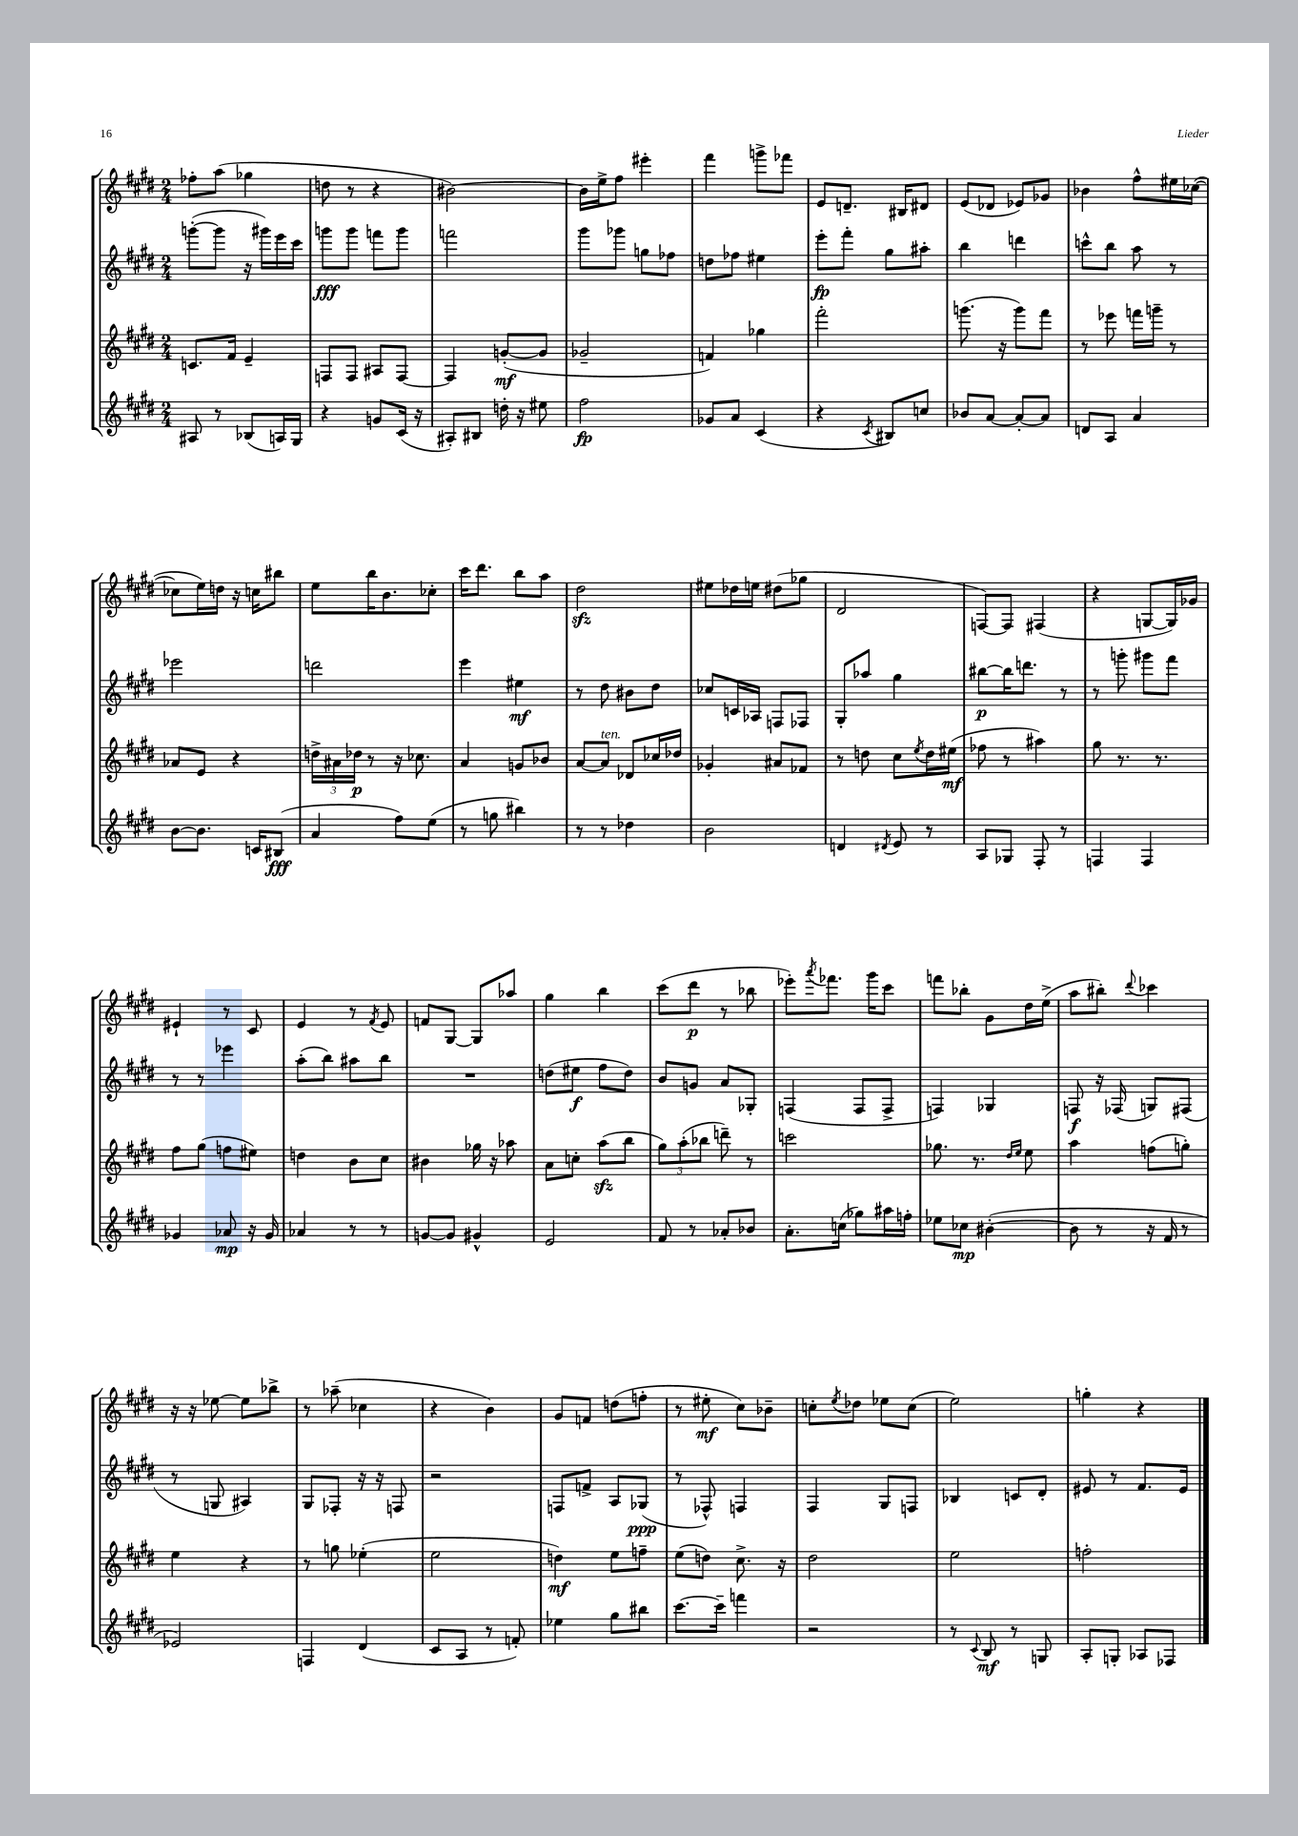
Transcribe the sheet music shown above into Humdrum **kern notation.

**kern	**kern	**kern	**kern
*staff4	*staff3	*staff2	*staff1
*clefG2	*clefG2	*clefG2	*clefG2
*k[f#c#g#d#]	*k[f#c#g#d#]	*k[f#c#g#d#]	*k[f#c#g#d#]
*M2/4	*M2/4	*M2/4	*M2/4
8A#	8.c	([8ggg'	8ff-'
8r	.	8ggg]	(8aa
.	16f#	.	.
(8B-	4e~	16r	4gg-
.	.	16ggg#)	.
16A)	.	16eee	.
16G#	.	16ccc#	.
=	=	=	=
4r	8F	8ggg	8dd
.	8F	8ggg	8r
8g	8A#	8fff	4r
(16c#	[8F	8ggg	.
16r	.	.	.
=	=	=	=
8A#')	4F]	2fff	[2b#)
8B#	.	.	.
16dd'	([8g'	.	.
16r	.	.	.
8ee#	8g]	.	.
=	=	=	=
2ff#	2g-~	8ggg#	16b#]
.	.	.	16ee^
.	.	8ggg-	8ff#
.	.	8gg	4eee#'
.	.	8ff-	.
=	=	=	=
8g-	4f)	8dd	4fff#
8a	.	8ff-	.
(4c#	4gg-	4ee#	8ggg^
.	.	.	8fff-
=	=	=	=
4r	2fff#'	8eee'	8e
.	.	8fff#'	8.d~
8qc#	.	.	.
8B#)	.	8gg#	.
.	.	.	16B#
8cc	.	8aa#'	8d#
=	=	=	=
8b-	(8.ggg	4bb	(8e
[8a	.	.	8d-
.	16r	.	.
8a'_	8ggg)	4ddd	8e-)
8a]	8fff#	.	8g-
=	=	=	=
8d	8r	8ccc^^	4b-
8A	8eee-	8bb	.
4a	16fff	8aa	8ff#^^
.	16ggg~	.	.
.	8r	8r	16ee#
.	.	.	([16cc-
=	=	=	=
[8b	8a-	2eee-	8cc-]
8.b]	8e	.	16ee)
.	.	.	16dd
.	4r	.	16r
16c	.	.	16cc
(8B#	.	.	8bb#
=	=	=	=
4a	24dd^	2ddd	8ee
.	24a#	.	.
.	24dd-	.	.
.	8r	.	16bb
.	.	.	8.b
8ff#)	16r	.	.
.	8.cc-	.	.
(8ee	.	.	8cc-'
=	=	=	=
8r	4a	4eee	16ccc#
.	.	.	8.ddd#
8gg	.	.	.
4bb#)	8g	4ee#	8bb
.	8b-	.	8aa
=	=	=	=
8r	[8a	8r	2dd#
8r	8a]	8dd#	.
4dd-	8d-	8b#	.
.	16cc-	8dd#	.
.	16dd-	.	.
=	=	=	=
2b	4g-'	8cc-	8ee#
.	.	16c	16dd-
.	.	16A-	16ee
.	8a#	8F	(8dd#
.	8f-	8F-	8gg-
=	=	=	=
4d	8r	8G#'	2d#
.	8dd	8aa-	.
8qd#	.	.	.
8e	8cc#	4gg#	.
.	8qee	.	.
8r	16dd	.	.
.	(16ee#	.	.
=	=	=	=
8A	8ff-	[8bb#	[8F)
8G-	8r	16bb#]	8F]
.	.	8.ddd	.
8F#'	4aa#)	.	(4F#
8r	.	8r	.
=	=	=	=
4F	8gg#	8r	4r
.	8.r	8ggg'	.
4F	.	8ggg#	[8G
.	8.r	.	.
.	.	8fff#	16G])
.	.	.	16g-
=	=	=	=
4g-	8ff#	8r	4e#`
.	(8gg#	8r	.
8a-	8ff	4eee-	8r
16r	8ee#)	.	8c#
16g-	.	.	.
=	=	=	=
4a-	4dd	(8aa'	4e
.	.	8bb)	.
8r	8b	8aa#	8r
.	.	.	8qf#
8r	8cc#	8bb	8e
=	=	=	=
[8g	4b#	2r	8f
8g]	.	.	[8G#
4g#^^	16gg-	.	8G#]
.	16r	.	.
.	8aa-	.	8aa-
=	=	=	=
2e	8a	(8dd	4gg#
.	8cc'	8ee#	.
.	(8aa	8ff#	4bb
.	8bb	8dd)	.
=	=	=	=
8f#	12gg#)	8b	(8ccc#
.	(12aa'	.	.
8r	.	8g	8ddd#
.	12bb-	.	.
8a-'	8ddd~)	8a	8r
8b-	8r	8G-'	8bb-
=	=	=	=
8.a'	2ccc	(4F	8eee-')
.	.	.	8qaaa
.	.	.	8.fff-
(16cc	.	.	.
8gg-)	.	8F	.
.	.	.	16ggg#
16aa#	.	8F^	8ccc#
16ff'	.	.	.
=	=	=	=
8ee-	8.gg-	4F)	8fff
8cc-	.	.	8bb-'
.	8.r	.	.
([4b#'	.	4G-	8g#
.	16qqdd#	.	.
.	16qqee	.	.
.	8ee	.	16dd#
.	.	.	(16ee^
=	=	=	=
8b#]	4aa	8F	8aa
8r	.	16r	8bb#')
.	.	(16F-	.
.	.	.	8qqddd#
16r	(8ff	8G)	4ccc-
16f#	.	.	.
8r	8gg')	(8F#	.
=	=	=	=
2e-)	4ee	8r	16r
.	.	.	16r
.	.	8G	[8ee-
.	4r	4A#)	8ee-]
.	.	.	8bb-^
=	=	=	=
4F	8r	8G#	8r
.	8gg	8F-'	(8aa-~
(4d#	(4ee-'	16r	4cc-
.	.	16r	.
.	.	8F	.
=	=	=	=
8c#	2ee	2r	4r
8A	.	.	.
8r	.	.	4b)
8f')	.	.	.
=	=	=	=
4ee-	4dd)	8F	8g#
.	.	8f^	8f
8gg#	8ee	8A	(8dd
8bb#	8ff~	(8G-	8ff'
=	=	=	=
[8.ccc#	(8ee	8r	8r
.	8dd)	8F-^^)	8ee#'
16ccc#~]	.	.	.
4fff	8.cc#^	4F	8cc#)
.	.	.	8b-~
.	16r	.	.
=	=	=	=
2r	2dd#	4F#	8cc'
.	.	.	8qee
.	.	.	8dd-
.	.	8G#	8ee-
.	.	8F	(8cc
=	=	=	=
8r	2ee	4B-	2ee)
8qqc#	.	.	.
8B	.	.	.
8r	.	8c	.
8G	.	8d#'	.
=	=	=	=
8A'	2ff'	8e#	4gg'
8G'	.	8r	.
8A-	.	8.f#	4r
8F-	.	.	.
.	.	16e#	.
==	==	==	==
*-	*-	*-	*-
